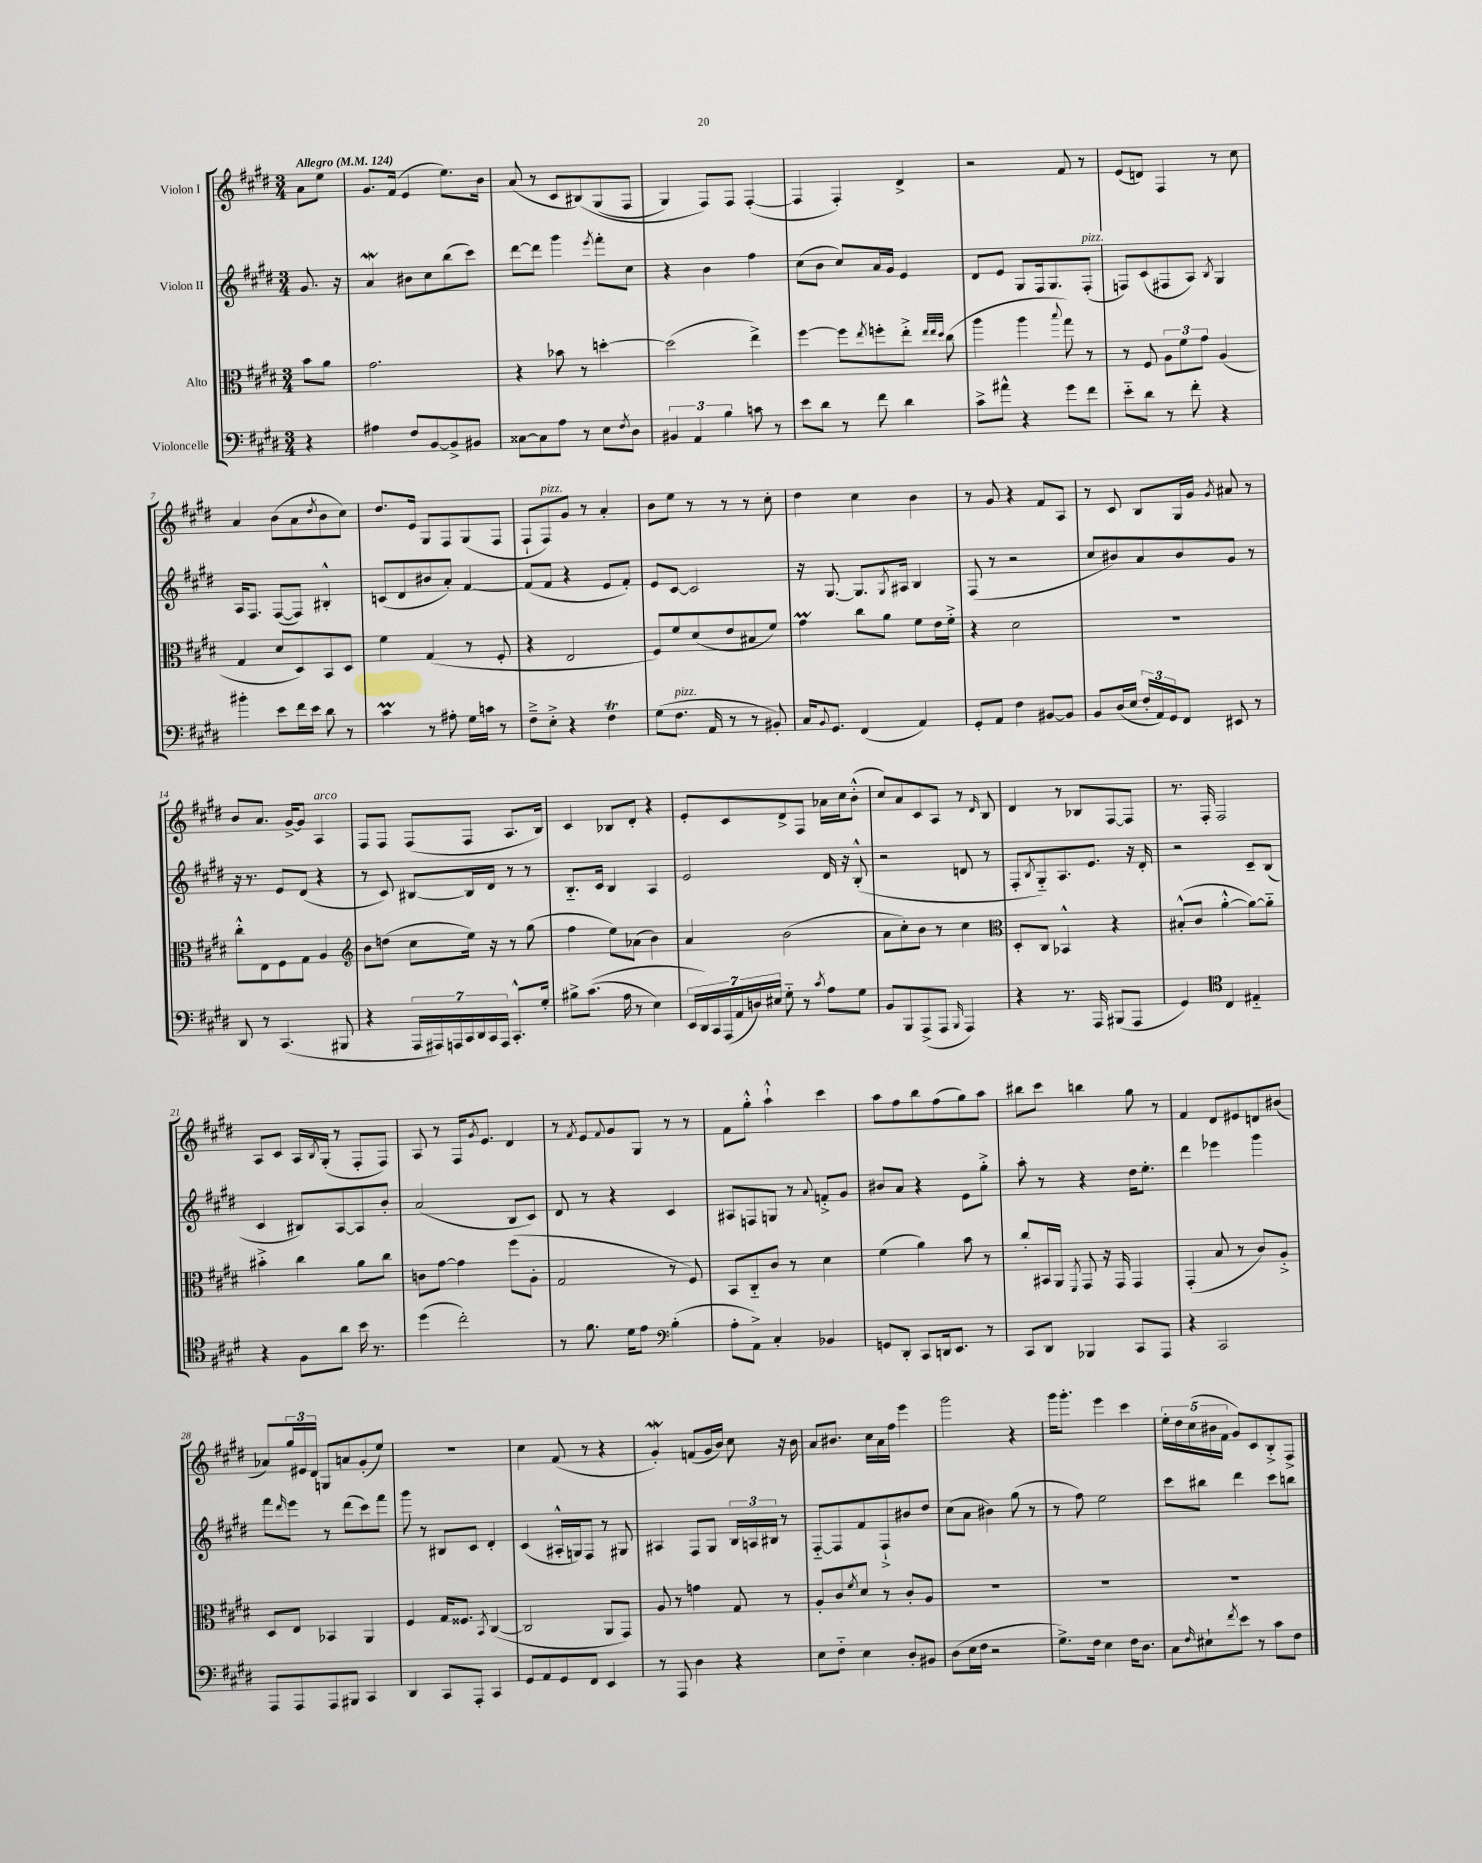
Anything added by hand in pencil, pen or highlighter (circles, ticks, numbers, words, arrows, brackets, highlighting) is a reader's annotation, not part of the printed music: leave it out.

**kern	**kern	**kern	**kern
*part4	*part3	*part2	*part1
*staff4	*staff3	*staff2	*staff1
*I"Violoncelle	*I"Alto	*I"Violon II	*I"Violon I
*clefF4	*clefC3	*clefG2	*clefG2
*k[f#c#g#d#]	*k[f#c#g#d#]	*k[f#c#g#d#]	*k[f#c#g#d#]
*M3/4	*M3/4	*M3/4	*M3/4
*MM124	*MM124	*MM124	*MM124
=	=	=	=
!	!	!	!LO:TX:a:B:t=Allegro
4r	8b\L	8.g#/	8a\L
.	8a\J	.	8ee\J
.	.	16r	.
=1	=1	=1	=1
4A#X\	2.g#\	4aw/	8.g#/L
.	.	.	(16f#/Jk
8F#/L	.	8b#X\L	4e/
[8BB/	.	8cc#\	.
8BB^/]	.	(8bb\	8.ee\L)
8BB#X/J	.	8ccc#\J)	.
.	.	.	16b\Jk
=2	=2	=2	=2
[8C##X\L	4r	[8ddd#\L	(8a/
8C##\]	.	8ddd#\J]	8r
8A\J	8b-X\	4ggg#\	8c#/L
8r	8r	.	(8B#X/)
.	.	8qeee/	.
8E\L	[4ddn'\	8fff#'\L	(8G#/
8qF#/	.	.	.
8D#\J	.	8cc#\J	8F#/J
=3	=3	=3	=3
6BB#X/	(2dd\]	4r	4G#/)
6AA/	.	.	.
.	.	4b\	8F#/L)
6B\	.	.	.
.	.	.	8F#/J
8cn\	4ee^\)	4ff#\	([4F#'/
8r	.	.	.
=4	=4	=4	=4
8e\L	[4ff#\	(8cc#\L	4F#/]
8d#\J	.	8b\J	.
8r	8ff#\L]	8cc#/L)	4F#'/)
.	8qee/	.	.
8f#\	8ffn'\	16a/L	.
.	.	16g#/JJ	.
4d#\	8ee'^\J	4e/	4d#^/
.	32qqee/LLL	.	.
.	32qqee/	.	.
.	32qqdd#/JJJ	.	.
.	(8cc#\	.	.
=5	=5	=5	=5
8c#^\L	4aa\	8d#/L	2r
8a#X^^\J	.	8e/J	.
4r	4aa\	8G#/L	.
.	.	16F#/k	.
.	.	8.G#/	.
.	8qqbb/	.	.
8g#\L	8gg#\)	.	8f#/
!	!	!LO:TX:a:i:t=pizz.	!
8f#\J	8r	(8F#'/J	8r
=6	=6	=6	=6
8e\L	8r	8Fn/L)	(8e/L
8d#\J	8F#/	(8c#/	8dn/J)
8r	12A\L	8F#X/	4F#/
.	12f#\	.	.
8f#'\	.	8A/J)	.
.	12g#\J	.	.
.	.	8qB/	.
4r	(4A/	4G#/	8r
.	.	.	8cc#\
!!LO:LB:g=z
=7	=7	=7	=7
4b#X'\	4G#/	16A/KL	4a/
.	.	8.F#/J	.
8e\L	8d#/L	([8F#/L	(8b\L
16f#\L	8D#/)	8F#/J])	8a\
16e\JJ	.	.	.
.	.	.	8qdd#/
8d#\	8BB/	4B#X'^^/	8b\
8r	8D#/J	.	8cc#\J)
=8	=8	=8	=8
4c#M\	4f#\	(8cn/L	8.dd#/L
.	.	8d#/	.
.	.	.	16e/Jk
8r	(4G#/	8b#X/	8G#/L
8A#X'\	.	8a'/J)	8F#/
16G#\LL	8r	[4f#/	(8G#/
16cn\JJ	.	.	.
8r	8F#'/	.	8F#/J
=9	=9	=9	=9
8F#~^\L	4r	(8f#/L]	8F#`/L
!	!	!	!LO:TX:a:i:t=pizz.
8E'^\J	.	8f#/J	8F#/)
4r	2E/	4r	8g#/J
.	.	.	8r
4F#T\	.	8e/L	4a'/
.	.	8f#'/J)	.
=10	=10	=10	=10
(8G#\L	8F#/L)	8e/L	8b\L
!LO:TX:a:i:t=pizz.	!	!	!
8.F#\J	8f#/	[8c#/J	8ee\J
.	(8d#/	2c#/]	8r
16AA/	.	.	.
8r	8e/	.	8r
8r	8B#X/	.	8r
8BB#X'/)	8f#/J)	.	8cc#'\
=11	=11	=11	=11
16C#/KL	4g#m\	16r	4dd#\
8qqBB/	.	.	.
8.GG#/J	.	[8.G#/	.
(4FF#/	8cc#\L	8.G#/L]	4cc#\
.	8a\J	.	.
.	.	8qG#/	.
.	.	16A#X/Jk	.
4AA/)	8f#\L	4B/	4b\
.	16e\L	.	.
.	16f#'^\JJ	.	.
=12	=12	=12	=12
8GG#'/L	4r	(8F#/	8r
8AA/J	.	8r	8g#/
4F#\	2d#\	2r	4r
[8BB#X/L	.	.	8f#/L
8BB#/J]	.	.	8A/J
=13	=13	=13	=13
8BB/L	2.r	8cc#/L	8r
(16D#/L	.	8b#X/)	8c#/
16E/JJ	.	.	.
24F#'/LL	.	8a/	8B/L
24AA/)	.	.	.
24GG#/J	.	.	.
8FF#/J	.	8b#/	16G#/L
.	.	.	16g#/JJ
.	.	.	8qg#/
8EE#X/	.	8g#/J	8a#X/
8r	.	8r	8r
!!LO:LB:g=z
=14	=14	=14	=14
8DD#/	8cc#'^^\L	16r	8b/L
.	.	8.r	.
8r	8E\	.	8.a/J
(4.CC#/	8F#\	8e/L	.
.	.	.	[16g#^/KL
.	8G#\J	(8d#/J	8g#/J]
!	!	!	!LO:TX:a:i:t=arco
.	4A/	4r	4A/
8BBB#X/	.	.	.
=15	=15	=15	=15
*	*clefG2	*	*
4r	8b\L	8r	8F#/L
.	(8ddn\J	8c#/)	8F#/J
28AAA/LL	8cc#\L	[8B#X/L	(8F#/L
28AAA#X/)	.	.	.
28AAAn/	.	.	.
28CC#/	.	.	.
.	16ee\Jk)	16B#/L]	8F#/J
28DD#/	.	.	.
28CC#/	.	.	.
.	16r	16d#/JJ	.
28AAA/JJ	.	.	.
8.CC#'^^/L	8r	8r	8.A/L
.	(8gg#\	8r	.
16G#'/Jk	.	.	16B/Jk)
=16	=16	=16	=16
8B#X^\L	4ff#\	8.B/L	4c#/
((8.c#\J	.	.	.
.	.	16c#/Jk	.
.	8ee\L)	4B/	8B-X/L
16A\	.	.	.
8r	(8a-X\J	.	8d#'/J
4E\)	4b\)	4A/	4r
=17	=17	=17	=17
28EE/LL	4a/	2e/	8e'/L
28DD#/)	.	.	.
28CC#/	.	.	.
(28AAA/	.	.	.
.	.	.	8c#/
28AA/	.	.	.
28Dn/)	.	.	.
28E#X/JJ	.	.	.
8G#\	(2b\	.	8d#^/
8r	.	.	8F#/J
8qc#/	.	.	.
8A\L	.	16d#/	16a-X\LL
.	.	16r	16cc#\J
8G#\J	.	(8B'^^/	(8b'^^\J
=18	=18	=18	=18
8BB/L	8a\L	2r	8cc#/L)
8BBB/	8cc#'\)	.	8a/
(8AAA^/	8b\J	.	8c#/
8AAA/J	8r	.	8A/J
16qqBBB/	.	.	.
4AAA/)	4cc#\	8dn/	8r
.	.	.	16qqd#/
.	.	8r	8B/
=19	=19	=19	=19
*	*clefC3	*	*
4r	8D#'/L	8F#'/L	4d#/
.	.	8qB/	.
.	8C#/J	8G#/)	.
8.r	4BB-X^^/	8.A/	8r
.	.	.	8B-X/L
16AAA/	.	8.e/J	.
(8BBB#X/L	4r	.	[8F#/
8AAA/J	.	16r	8F#/J]
.	.	16d#'/	.
=20	=20	=20	=20
4GG#/)	(8B#X'^^/L	2r	8.r
.	8c#/J	.	.
.	.	.	16F#'/
*clefC4	*	*	*
4C#/	[4a'^^\	.	2F#/
4E#X/	8a\L_)	8c#~/L	.
.	8a\J]	(8B/J	.
!!LO:LB:g=z
=21	=21	=21	=21
4r	4b#X'^\	4c#/	8A/L
.	.	.	8c#/J
8F#\L	4cc#\	8B#X/L)	16A/LL
.	.	.	8qB/
.	.	.	(16G#'/JJ
8a\J	.	[8A/	8r
16b\	8a\L	8A/]	8F#'/L
8.r	.	.	.
.	8cc#\J	8b'/J	8F#/J)
=22	=22	=22	=22
(4dd#\	8cn\L	(2a/	8A/
.	[8g#\J	.	8r
2cc#'\)	4g#\]	.	16F#/KL
.	.	.	8qg#/
.	.	.	8.e/J
.	(8ff#\L	8B/L	4d#/
.	8A'\J	8c#/J)	.
=23	=23	=23	=23
8r	2G#/	8d#/	8r
.	.	.	8qf#/
8.f#\	.	8r	8e/L
.	.	.	8qqf#/
.	.	4r	8g#/
16d#\KL	.	.	.
8e\J	.	.	8G#/J
*clefF4	*	*	*
(4B'\	8r	4c#/	8r
.	8F#/)	.	8r
=24	=24	=24	=24
8A'\L	8BB/L	8A#X/L	8f#\L
8AA^\J)	8C#/	8Fn/	8gg#'^^\J
4C#'/	8c#/J	8Gn/J	4aa`^^\
.	8r	8r	.
.	.	8qqa/	.
4BB-X/	4d#\	8fn'^/L	4ccc#\
.	.	8g#/J	.
=25	=25	=25	=25
8GGn/L	(4f#\	8b#X/L	8aa\L
8DD#'/J	.	8a/J	8ff#\
8CC#/L	4a\)	4r	8bb\
16DDn/k	.	.	(8ff#\
8.EE/J	.	.	.
.	8b\	8e\L	8gg#\)
8r	8r	8gg#'^\J	8aa\J
=26	=26	=26	=26
8CC#/L	8cc#'/L	8aa'\	8bb#X\L
8DD#/J	16BB#X/L	8r	8ccc#\J
.	16AA/JJ	.	.
.	8qFF#/	.	.
4BBB-X/	8GG#/	4r	4bbn\
.	16r	.	.
.	16GG#/	.	.
8CC#/L	4GG#/	16dd#\KL	8gg#\
.	.	8.ee'\J	.
8AAA/J	.	.	8r
=27	=27	=27	=27
4r	(4GG#'/	4ddd#\	4f#/
2CC#/	8B/	4eee-X\	8d#/L
.	8r	.	8e#X/
.	8c#/L)	4ggg#\	8dn/
.	8A'^/J	.	(8b#X/J
!!LO:LB:g=z
=28	=28	=28	=28
8AAA/L	8D#/L	8fff#\L	8a-X/L)
.	.	16qqddd#/	.
8AAA/	8E/J	8eee\J	24gg#/L
.	.	.	24e#X/
.	.	.	24d#/JJ
8AAA/	4BB-X/	8r	8Gn/L
8BBB#X/J	.	(8ddd#\L	8an/
4CC#/	4AA/	8ccc#\)	(8g#'/
.	.	8fff#\J	8ee/J)
=29	=29	=29	=29
4DD#/	4F#/	8ggg#\	2.r
.	.	8r	.
8CC#/L	16G#/KL	8B#X/L	.
.	8.F##X/J	.	.
8AAA'/J	.	8c#/J	.
.	8qBB/	.	.
4CC#/	([4C#/	4d#'/	.
=30	=30	=30	=30
8GG#/L	2C#/]	(4c#/	4cc#\
8AA/	.	.	.
8GG#/	.	16A#X'^^/LL	(8f#/
.	.	16Gn/J)	.
8FF#/J	.	8F#/J	8r
4EE/	8AA/L	8r	4r
.	8GG#/J)	8G#X/	.
=31	=31	=31	=31
8r	8A/	4A#X/	4g#W'/)
8AAA/	8r	.	.
4D#\	4gn\	8F#/L	(8fn/L
.	.	8G#/J	16g#/L
.	.	.	16b/JJ)
4r	8G#/	24B/LL	8cc#\
.	.	24An/	.
.	.	24B#X/JJ	.
.	8r	8r	16r
.	.	.	16b\
=32	=32	=32	=32
8E\L	8A'/L	[8F#/L	8a/L
8F#\J	8c#/	8F#/]	8.b#X/J
.	8qf#/	.	.
4E\	8d#/J	8f#/	.
.	.	.	16cc#\LL
.	8r	8F#`^/	16a\
.	.	.	16ff#\JJ
8D#'/L	8c#'/L	8b#X/	4eee\
8BB#X/J	8A/J	8dd#/J	.
=33	=33	=33	=33
(8D#\L	2.r	(8cc#\L	2ggg#\
16E\L	.	8a\J	.
16F#\JJ	.	.	.
2r	.	4b#X\)	.
.	.	(8gg#\	4r
.	.	8r	.
=34	=34	=34	=34
8.G#^\L)	2.r	8r	16ggg#\KL
.	.	.	8.ggg#'\J
.	.	8ff#\)	.
16F#\Jk	.	.	.
4E\	.	2ee\	4eee\
16F#\KL	.	.	4ccc#\
8.D#\J	.	.	.
=35	=35	=35	=35
8C#\L	2.r	8ccc#\L	20ee'\LL
.	.	.	20dd#\
.	.	.	(20cc#\
16qqF#/	.	.	.
8E#X`\	.	8bb#X\J	.
.	.	.	20b#X\
.	.	.	20f#\JJ
8qf#/	.	.	.
8e\J	.	4ddd#\	8g#/L)
8r	.	.	8c#/
8c#\L	.	8ccc#\L	8B'^/
8F#\J	.	8bbn\J	8F#^/J
==	==	==	==
*-	*-	*-	*-
